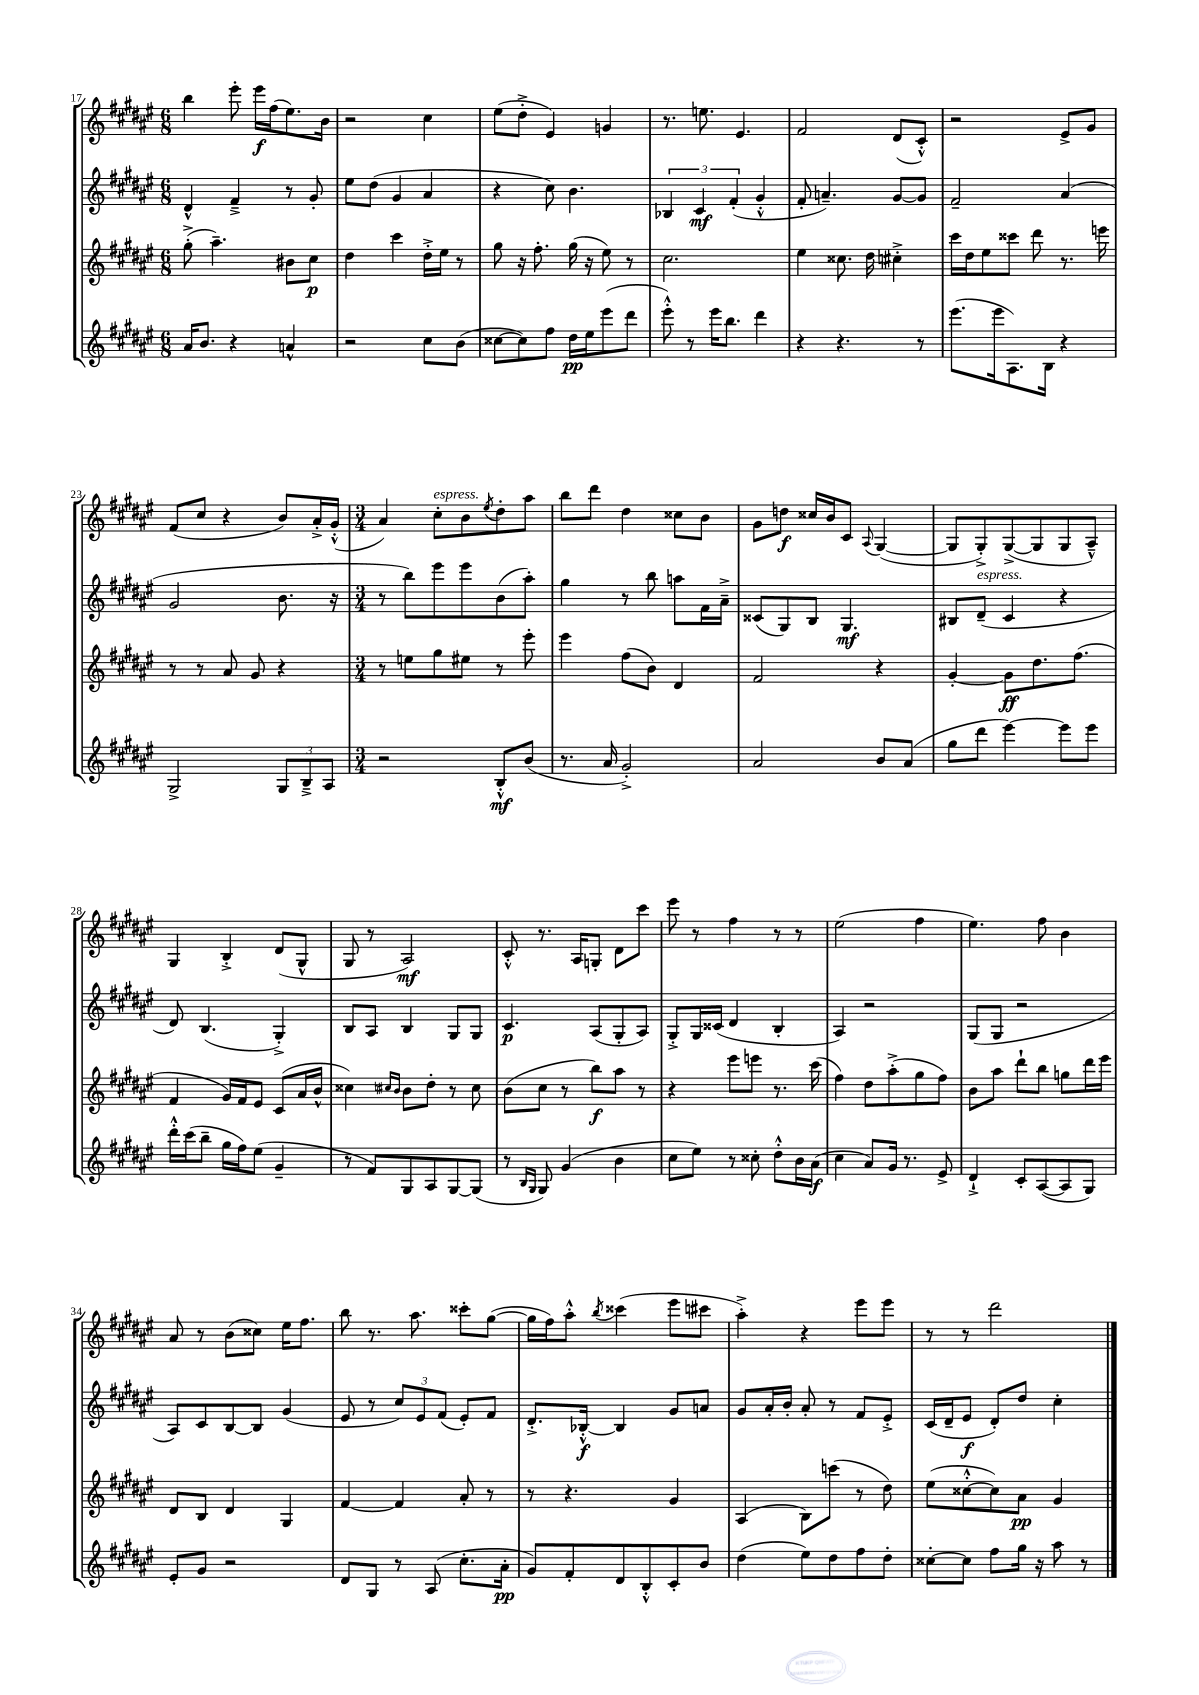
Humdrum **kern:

**kern	**kern	**kern	**kern
*staff4	*staff3	*staff2	*staff1
*clefG2	*clefG2	*clefG2	*clefG2
*k[f#c#g#d#a#e#]	*k[f#c#g#d#a#e#]	*k[f#c#g#d#a#e#]	*k[f#c#g#d#a#e#]
*M6/8	*M6/8	*M6/8	*M6/8
16a#	(8gg#'^	4d#^^	4bb
8.b	.	.	.
.	4.aa#~)	.	.
4r	.	4f#~^	8eee#'
.	.	.	16eee#
.	.	.	(16ff#
4a^^	8b#	8r	8.ee#)
.	8cc#	8g#'	.
.	.	.	16b
=	=	=	=
2r	4dd#	8ee#	2r
.	.	(8dd#	.
.	4ccc#	4g#	.
8cc#	16dd#'^	4a#	4cc#
.	16ee#	.	.
(8b	8r	.	.
=	=	=	=
[8cc##	8gg#	4r	(8ee#
8cc##])	16r	.	8dd#'^
.	8.ff#'	.	.
8ff#	.	8cc#)	4e#)
16dd#	(16gg#	4.b	.
16ee#	16r	.	.
(8eee#	8ee#)	.	4g
8ddd#	8r	.	.
=	=	=	=
8eee#'^^)	2.cc#	6B-	8.r
8r	.	.	.
.	.	6c#	.
.	.	.	8.ee
16eee#	.	.	.
8.bb	.	.	.
.	.	(6f#'	.
.	.	.	4.e#
4ddd#	.	4g#'^^	.
=	=	=	=
4r	4ee#	8f#'	2f#
.	.	4.a~)	.
4.r	8.cc##	.	.
.	16dd#	.	.
.	4cc#'^	[8g#	(8d#
8r	.	8g#]	8c#'^^)
=	=	=	=
(8.eee#	16ccc#	2f#~	2r
.	16dd#	.	.
.	8ee#	.	.
16eee#	.	.	.
8.A#)	8ccc##	.	.
.	8ddd#	.	.
16B	.	.	.
4r	8.r	(4a#	8e#^
.	.	.	8g#
.	16eee	.	.
=	=	=	=
2G#^	8r	2g#	(8f#
.	8r	.	8cc#
.	8a#	.	4r
.	8g#	.	.
12G#	4r	8.b	8b)
12B~^	.	.	.
.	.	.	16a#'^
12A#	.	.	.
.	.	16r	(16g#'^^
=	=	=	=
*M3/4	*M3/4	*M3/4	*M3/4
2r	8r	8r	4a#)
.	8ee	8bb)	.
.	8gg#	8eee#	8cc#'
.	8ee#	8eee#	8b
.	.	.	8qee#
8B'^^	8r	(8b	8dd#'
(8b	8eee#'	8aa#')	8aa#
=	=	=	=
8.r	4eee#	4gg#	8bb
.	.	.	8ddd#
16a#	.	.	.
2g#'^)	(8ff#	8r	4dd#
.	8b)	8bb	.
.	4d#	8aa	8cc##
.	.	16f#	8b
.	.	16a#~^	.
=	=	=	=
2a#	2f#	(8c##	8g#
.	.	8G#)	8dd
.	.	8B	16cc##
.	.	.	16b
.	.	4.G#	8c#
.	.	.	8qqA#
8b	4r	.	([4G#
(8a#	.	.	.
=	=	=	=
8gg#	[4g#'	8B#	8G#]
8ddd#	.	(8d#~	8G#'^)
[4eee#)	8g#]	4c#	([8G#^
.	8.dd#	.	8G#]
8eee#]	.	4r	8G#
.	(8.ff#	.	.
8eee#	.	.	8A#~^^)
=	=	=	=
16ddd#'^^	4f#	8d#)	4G#
(16ccc#	.	.	.
8bb~	.	(4.B	.
16gg#	16g#)	.	4B'^
16ff#)	16f#	.	.
(8ee#	8e#	.	.
4g#~	(8c#	4G#'^)	(8d#
.	16a#	.	8G#^^
.	16b^^	.	.
=	=	=	=
8r	4cc##)	8B	8G#
8f#)	.	8A#	8r
.	16qqcc#	.	.
.	16qqb	.	.
8G#	8b	4B	2A#)
8A#	8dd#'	.	.
[8G#	8r	8G#	.
(8G#]	8cc#	8G#	.
=	=	=	=
8r	(8b	4.c#	8c#'^^
16qqB	.	.	.
16qqG#	.	.	.
8G#)	8cc#	.	8.r
(4g#	8r	.	.
.	.	.	16A#
.	8bb)	(8A#	8G'
4b	8aa#	8G#'	8d#
.	8r	8A#)	8ccc#
=	=	=	=
8cc#	4r	8G#'^	8eee#
8ee#)	.	16G#	8r
.	.	(16c##	.
8r	8eee#	4d#	4ff#
8cc##'	8eee	.	.
8dd#'^^	8.r	4B'	8r
16b	.	.	8r
(16a#	(16ccc#	.	.
=	=	=	=
4cc#	4ff#)	4A#)	(2ee#
8a#)	8dd#	2r	.
16g#	(8aa#'^	.	.
8.r	.	.	.
.	8gg#	.	4ff#
8e#^	8ff#)	.	.
=	=	=	=
4d#`^	8b	(8G#	4.ee#)
.	8aa#	8G#	.
8c#'	8ddd#`	2r	.
([8A#	8bb	.	8ff#
8A#]	8gg	.	4b
8G#)	16ddd#	.	.
.	16eee#	.	.
=	=	=	=
8e#'	8d#	8A#)	8a#
8g#	8B	8c#	8r
2r	4d#	[8B	(8b
.	.	8B]	8cc##)
.	4G#	(4g#	16ee#
.	.	.	8.ff#
=	=	=	=
8d#	[4f#	8e#	8bb
8G#	.	8r	8.r
8r	4f#]	12cc#)	.
.	.	.	8.aa#
.	.	12e#	.
(8A#	.	.	.
.	.	(12f#	.
8.cc#'	8a#'	8e#')	8ccc##'
.	8r	8f#	([8gg#
16a#'	.	.	.
=	=	=	=
8g#)	8r	8.d#'^	16gg#]
.	.	.	16ff#)
8f#'	4.r	.	8aa#'^^
.	.	[16B-'^^	.
.	.	.	8qbb
8d#	.	4B-]	(4ccc##
8B'^^	.	.	.
8c#'	4g#	8g#	8eee#
8b	.	8a	8ccc#
=	=	=	=
(4dd#	(4A#	8g#	4aa#'^)
.	.	16a#'	.
.	.	16b'	.
8ee#)	8B)	8a#'	4r
8dd#	(8ccc	8r	.
8ff#	8r	8f#	8eee#
8dd#'	8dd#)	8e#'^	8eee#
=	=	=	=
[8cc##'	(8ee#	(16c#	8r
.	.	16d#~	.
8cc##]	[8cc##'^^	8e#	8r
8ff#	8cc##])	8d#')	2ddd#
16gg#	8a#	8dd#	.
16r	.	.	.
8aa#	4g#	4cc#'	.
8r	.	.	.
==	==	==	==
*-	*-	*-	*-
